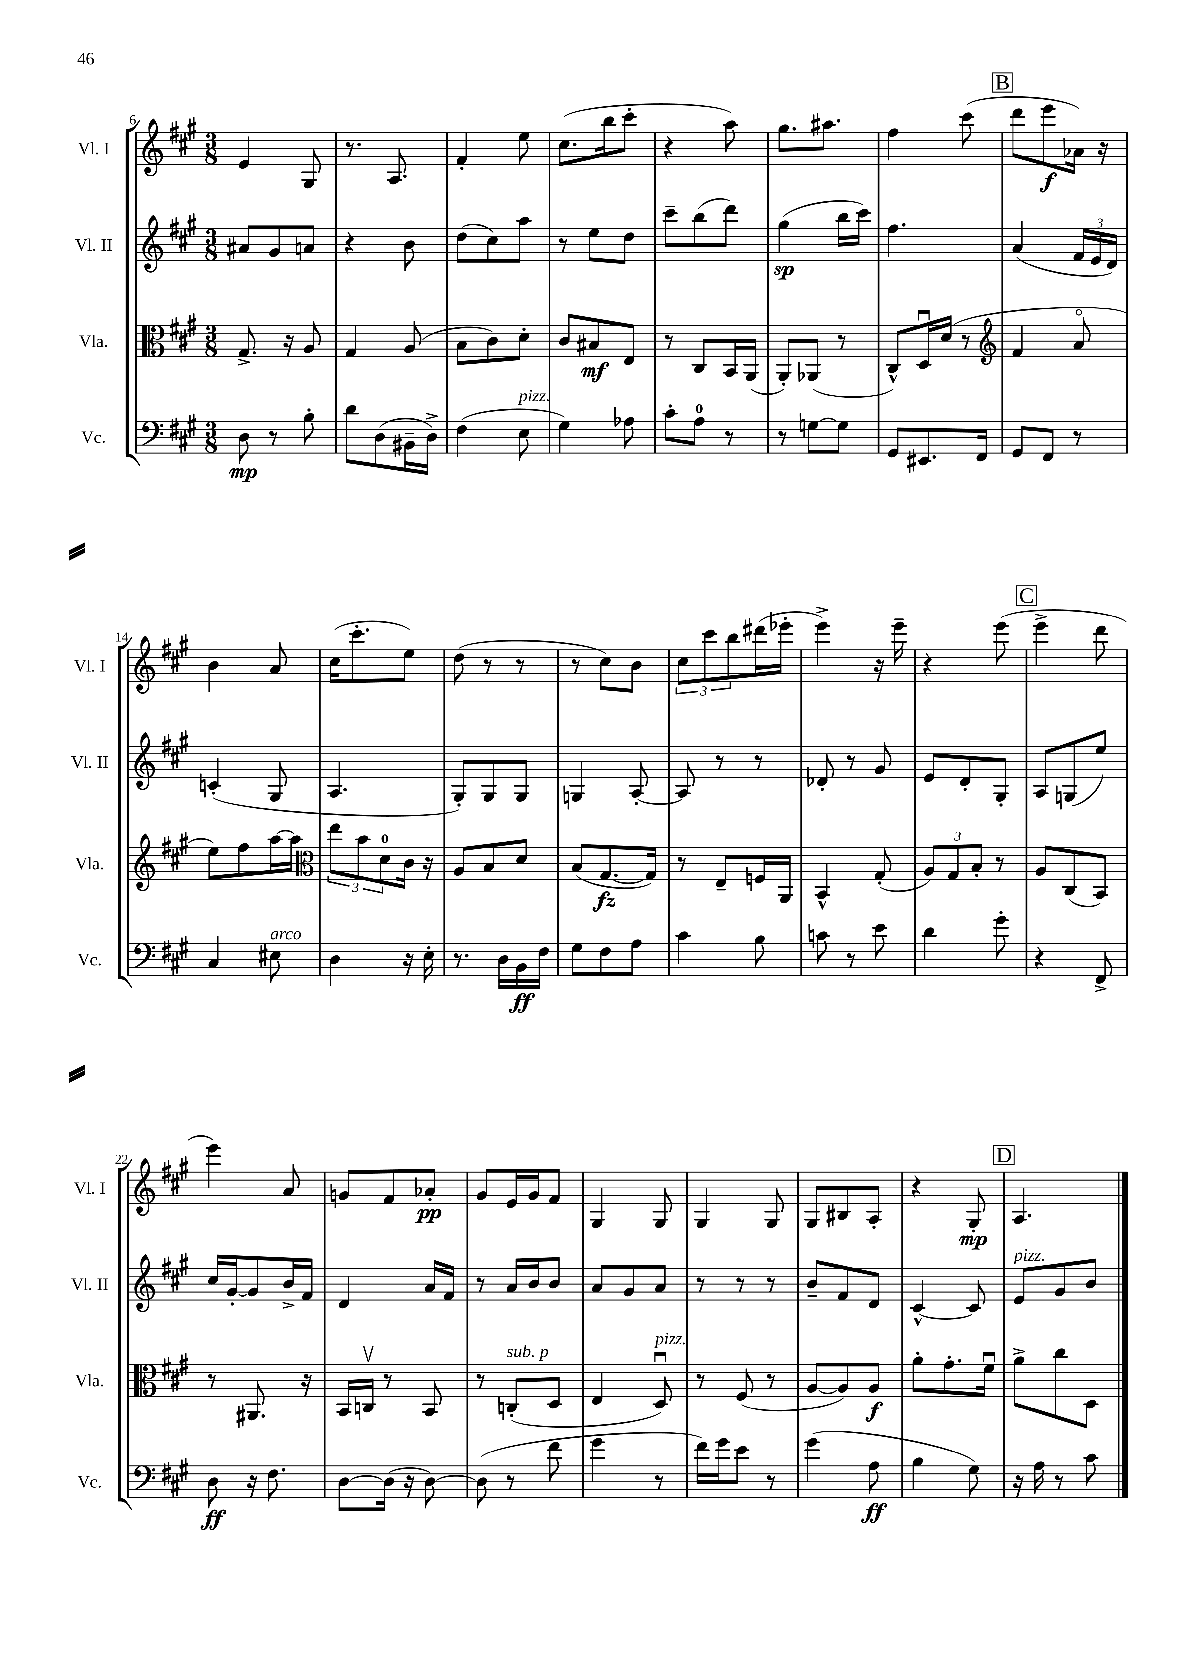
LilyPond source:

<<
\new StaffGroup <<
\new Staff = "s0" \with { instrumentName = "Vl. I" shortInstrumentName = "Vl. I" } {
    \clef treble \key a \major \numericTimeSignature \time 3/8
    e'4 gis8 |
    r8. a8. |
    fis'4-. e''8 |
    cis''8.( b''16 cis'''8-. |
    r4 a''8) |
    gis''8. ais''8. |
    fis''4 cis'''8( |
    \mark \markup { \box "B" } d'''8 e'''8\f aes'16) r16 |
    b'4 a'8 |
    cis''16( cis'''8.-. e''8) |
    d''8( r8 r8 |
    r8 cis''8) b'8 |
    \tuplet 3/2 { cis''8 cis'''8 b''8 } dis'''16( ees'''16-. |
    e'''4->) r16 e'''16-- |
    r4 e'''8( |
    \mark \markup { \box "C" } e'''4-> d'''8 |
    e'''4) a'8 |
    g'8 fis'8 aes'8-.\pp |
    gis'8 e'16 gis'16 fis'8 |
    gis4 gis8 |
    gis4 gis8 |
    gis8 bis8 a8-. |
    r4 gis8-.\mp |
    \mark \markup { \box "D" } a4. \bar "|." |
}
\new Staff = "s1" \with { instrumentName = "Vl. II" shortInstrumentName = "Vl. II" } {
    \clef treble \key a \major \numericTimeSignature \time 3/8
    ais'8 gis'8 a'8 |
    r4 b'8 |
    d''8( cis''8) a''8 |
    r8 e''8 d''8 |
    cis'''8-- b''8( d'''8) |
    gis''4\sp( b''16 cis'''16) |
    fis''4. |
    \mark \markup { \box "B" } a'4( \tuplet 3/2 { fis'16 e'16 d'16) } |
    c'4-.( gis8 |
    a4. |
    gis8-.) gis8 gis8 |
    g4 a8~-. |
    a8 r8 r8 |
    des'8-. r8 gis'8 |
    e'8 d'8-. gis8-. |
    \mark \markup { \box "C" } a8 g8( e''8) |
    cis''16 gis'16~-. gis'8 b'16-> fis'16 |
    d'4 a'16 fis'16 |
    r8 a'16 b'16 b'8 |
    a'8 gis'8 a'8 |
    r8 r8 r8 |
    b'8-- fis'8 d'8 |
    cis'4~-^ cis'8 |
    \mark \markup { \box "D" } e'8^\markup { \italic "pizz." } gis'8 b'8 \bar "|." |
}
\new Staff = "s2" \with { instrumentName = "Vla." shortInstrumentName = "Vla." } {
    \clef alto \key a \major \numericTimeSignature \time 3/8
    gis8.-> r16 a8 |
    gis4 a8( |
    b8 cis'8) d'8-. |
    cis'8 bis8\mf e8 |
    r8 cis8 b,16 a,16( |
    a,8-.) aes,8( r8 |
    cis8-^) d16\downbow d'16( r8 |
    \mark \markup { \box "B" } \clef treble fis'4 a'8\flageolet |
    e''8) fis''8 a''16~ a''16 |
    \clef alto \tuplet 3/2 { e''8 b'8 d'8-0 } cis'16 r16 |
    a8 b8 d'8 |
    b8( gis8.~\fz gis16) |
    r8 e8-- f16 a,16 |
    b,4-^ gis8-.( |
    \tuplet 3/2 { a8) gis8 b8-. } r8 |
    \mark \markup { \box "C" } a8 cis8( b,8) |
    r8 ais,8. r16 |
    b,16 c16\upbow r8 b,8 |
    r8 c8-.^\markup { \italic "sub. p" }( d8 |
    e4 d8\downbow^\markup { \italic "pizz." }) |
    r8 fis8( r8 |
    a8~ a8) a8\f |
    a'8-. gis'8.-. fis'16\downbow |
    \mark \markup { \box "D" } a'8-> cis''8 d8 \bar "|." |
}
\new Staff = "s3" \with { instrumentName = "Vc." shortInstrumentName = "Vc." } {
    \clef bass \key a \major \numericTimeSignature \time 3/8
    d8\mp r8 b8-. |
    d'8 d8( bis,16-- d16->) |
    fis4( e8^\markup { \italic "pizz." } |
    gis4) aes8 |
    cis'8-. a8-0 r8 |
    r8 g8~ g8 |
    gis,8 eis,8. fis,16 |
    \mark \markup { \box "B" } gis,8 fis,8 r8 |
    cis4 eis8^\markup { \italic "arco" } |
    d4 r16 e16-. |
    r8. d16 b,16\ff fis16 |
    gis8 fis8 a8 |
    cis'4 b8 |
    c'8 r8 e'8 |
    d'4 gis'8-. |
    \mark \markup { \box "C" } r4 fis,8-> |
    d8\ff r16 fis8. |
    d8~ d16( r16 d8~) |
    d8( r8 fis'8 |
    gis'4 r8 |
    fis'16) gis'16 e'8 r8 |
    gis'4( a8\ff |
    b4 gis8) |
    \mark \markup { \box "D" } r16 a16 r8 cis'8 \bar "|." |
}
>>
>>
\layout { \context { \Score currentBarNumber = #6 } }
